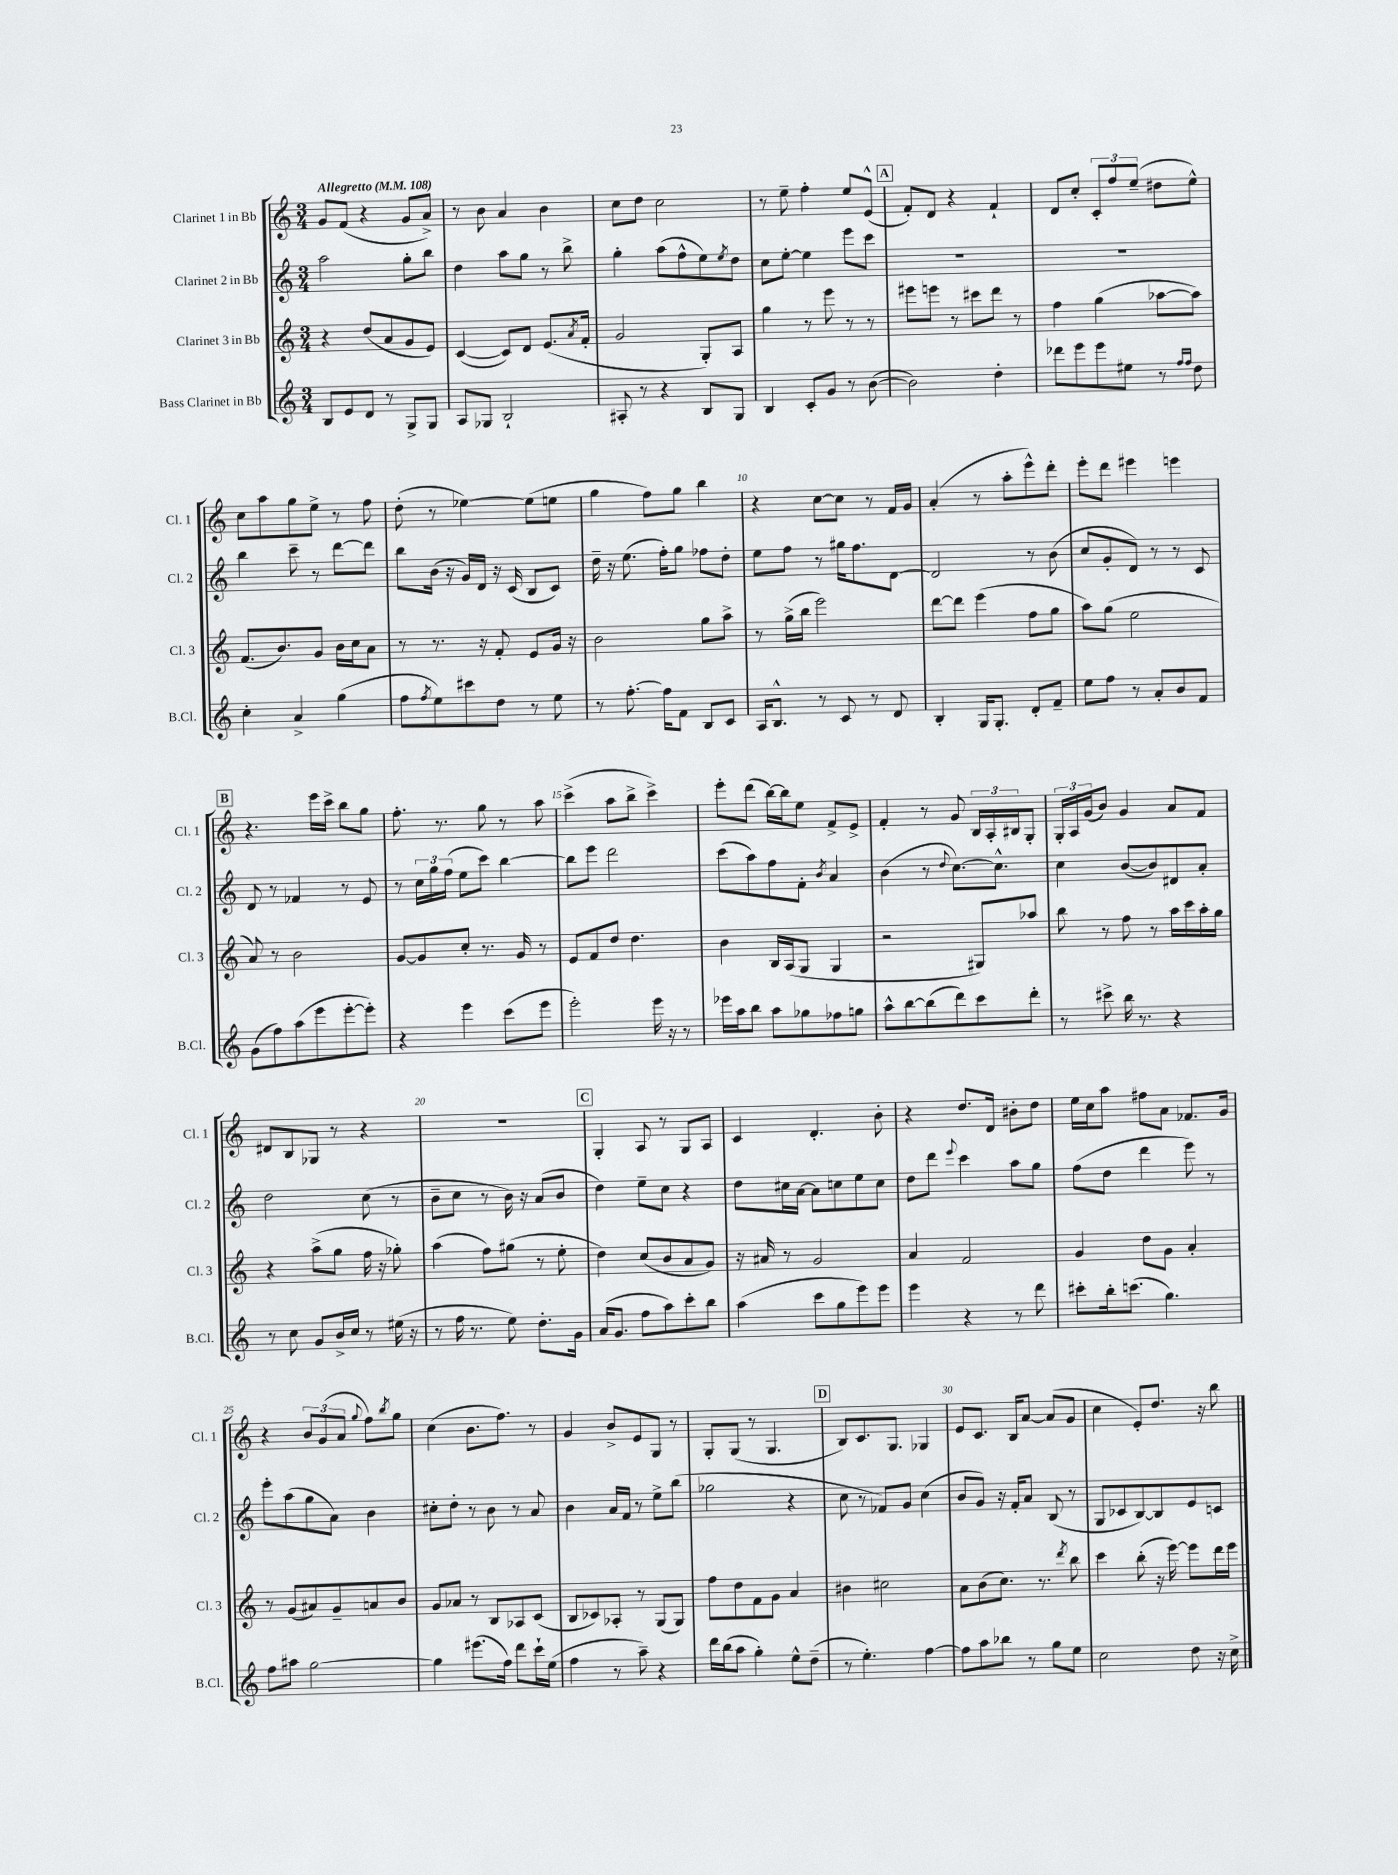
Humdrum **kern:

**kern	**kern	**kern	**kern
*staff4	*staff3	*staff2	*staff1
*clefG2	*clefG2	*clefG2	*clefG2
*k[]	*k[]	*k[]	*k[]
*M3/4	*M3/4	*M3/4	*M3/4
*MM108	*MM108	*MM108	*MM108
8B/L	4r	2aa\	8g/L
8e/	.	.	(8f/J
8d/J	(8dd/L	.	4r
8r	8a/	.	.
8G^/L	8g/	8gg'\L	8g/L
8G/J	8e/J)	8bb\J	8a^/J)
=	=	=	=
8A/L	([4c/	4dd\	8r
8G-/J	.	.	8b\
2B`/	8c/]L)	8aa\L	4a/
.	8d/J	8gg\J	.
.	(8.e/L	8r	4b\
.	.	8bb^\	.
.	8qa/	.	.
.	16f'/Jk	.	.
=	=	=	=
8A#'/	2g/	4gg'\	8cc\L
8r	.	.	8dd\J
4r	.	(8aa\L	2cc\
.	.	8ff^^\	.
8B/L	8G'/L)	8ee\)	.
.	.	8qee/	.
8G/J	8A/J	8dd\J	.
=	=	=	=
4B/	4gg\	8cc\L	8r
.	.	[8ee'\J	8ee~\
8c'/L	8r	4ee\]	4ff'\
8g/J	8eee\	.	.
8r	8r	8eee\L	8ee/L
([8b\	8r	8ccc\J	(8e^^/J
=	=	=	=
2b\])	8eee#\L	2.r	8f'/L)
.	8eee\J	.	8d/J
.	8r	.	4r
.	8ccc#\L	.	.
4dd'\	8ddd\J	.	4f`/
.	8r	.	.
=	=	=	=
8ddd-\L	4ff\	2.r	8d/L
8eee\	.	.	8cc'/J
8eee\	(4gg\	.	12c'/L
.	.	.	12ff/
8ee#\J	.	.	.
.	.	.	(12ee~/J
8r	[8aa-\L	.	8dd#\L
16qqff/LL	.	.	.
16qqff/JJ	.	.	.
8dd\	8aa-\]J)	.	8ee^^\J)
=	=	=	=
4cc'\	(8.f/L	4bb\	8cc\L
.	.	.	8aa\
.	8.b/)	.	.
4a^/	.	8ccc~\	8gg\
.	8g/J	8r	8ee^\J
(4gg\	16b\LL	[8ddd\L	8r
.	16cc\J	.	.
.	8a\J	8ddd\]J	8ff\
=	=	=	=
8ff\L	8r	8bb\L	(8dd'\
8qff/	.	.	.
8ee\)	8.r	(16b\Jk	8r
.	.	16r	.
8ccc#\	.	16g/LL)	[4ee-\)
.	16r	16d/JJ	.
8dd\J	8f'/	16r	.
.	.	(16c/	.
8r	8e/L	8B/L	(8ee-\]L
8ee\	16g/Jk	8c/J)	8ee\J
.	16r	.	.
=	=	=	=
8r	2b\	16dd~\	4gg\
.	.	16r	.
[8.ff'\	.	(8.ee\	.
.	.	.	8ff\L)
16ff\]LK	.	16ff'\LK)	.
8f\J	.	8gg\J	8gg\J
8B/L	8gg\L	8ff-\L	4bb\
8c/J	8aa^\J	8dd'\J	.
=	=	=	=
16A/LK	8r	8ee\L	4r
8.B^^/J	.	.	.
.	(16gg^\LL	8ff\J	.
.	16bb\JJ	.	.
8r	2eee\)	8r	[8cc\L
8c/	.	16gg#\LK	8cc\]J
.	.	8.ff\	.
8r	.	.	8r
8d/	.	[8d\J	16f/LL
.	.	.	16g/JJ
=	=	=	=
4B'/	[8ddd\L	2d/]	(4a'/
.	8ddd\]J	.	.
16G/LK	(4eee\	.	8r
8.G'/J	.	.	.
.	.	.	8aa'\L
8d'/L	8ff\L	8r	8eee^^\)
8f~/J	8gg\J	(8b\	8ddd'\J
=	=	=	=
8ee\L	8aa\L)	8cc/L	8eee'\L
8ff\J	(8gg\J	8g'/	8ddd\J
8r	2ee\	8d/J)	4eee#\
8a'/L	.	8r	.
8b/	.	8r	4eee\
8f/J	.	8c/	.
=	=	=	=
(8g\L	8a/)	8d/	4.r
8ff\)	8r	8r	.
(8aa\	2b\	4f-/	.
8eee\	.	.	16eee\LL
.	.	.	16ccc^\JJ
[8eee'\	.	8r	8bb\L
8eee'\]J)	.	8e/	8gg\J
=	=	=	=
4r	[8g/L	8r	8.ff'\
.	8g/]	24cc\LL	.
.	.	24gg\	.
.	.	.	8.r
.	.	(24ff\JJ	.
4eee\	8cc'/J	8ee\L	.
.	8.r	8ccc\J)	8gg\
(8ccc\L	.	[4bb\	8r
.	16g/	.	.
8eee\J	8r	.	8aa\
=	=	=	=
2eee'\)	8e/L	8bb\]L	(4ccc^\
.	8f/	8eee\J	.
.	8dd/J	2ddd\	8aa\L
.	4.dd\	.	8bb^\J
16eee\	.	.	4ccc^\)
16r	.	.	.
8r	.	.	.
=	=	=	=
16eee-\LL	4b\	(8ccc\L	8eee'\L
16aa\J	.	.	.
8bb\J	.	8aa\)	(8ddd\J
8aa\L	16B/LL	8ff\	[16bb\LL)
.	(16A/J	.	16bb\]J
8gg-\	8G/J	8f'\J	8ee\J
.	.	8qb/	.
8ff-\	4G/	4a/	8f^/L
8gg\J	.	.	8e^/J
=	=	=	=
8aa^^\L	2r	(4b\	4f'/
[8bb\	.	.	.
(8bb\]	.	8r	8r
.	.	8qqdd/	.
8ddd\)	.	[8.cc\L)	8g/
8ccc\	8G#/L)	.	24B/LL
.	.	.	24A'/
.	.	8.cc^^\]J	.
.	.	.	24B#/J
8ddd'\J	8aa-/J	.	8G'/J
=	=	=	=
8r	8bb\	4cc\	24G'/LL
.	.	.	24A/
.	.	.	(24g/J
8ccc#^\	8r	.	8b/J)
16bb\	8ff\	([8b/L	4g/
8.r	.	.	.
.	8r	8b/])	.
4r	16aa\LL	8d#/	8a/L
.	16ccc\	.	.
.	16aa'\	8a'/J	8f/J
.	16gg\JJ	.	.
=	=	=	=
8r	4r	2dd\	8d#/L
8cc\	.	.	8B/
8g/L	(8aa^\L	.	8G-/J
16b^/L	8gg\J	.	8r
16cc/JJ	.	.	.
8r	16ff\	(8cc\	4r
.	16r	.	.
(16ee#\	8gg-'\)	8r	.
16r	.	.	.
=	=	=	=
8r	(4aa\	8b~\L	2.r
16ff\	.	8cc\J	.
8.r	.	.	.
.	8ff\L)	8r	.
8ee\)	(8gg#\J	16b\)	.
.	.	16r	.
8.dd'\L	8r	(8a/L	.
.	8ee'\	8b/J	.
16g\Jk	.	.	.
=	=	=	=
(16a/LK	4dd\)	4dd\)	4G'/
8.g/J	.	.	.
8ff\L	(8cc/L	8ee~\L	8A/
8aa\)	8b/	8cc\J	8r
8ccc'\	8a/	4r	8G/L
8bb\J	8g/J)	.	8A/J
=	=	=	=
(4aa\	16r	8dd\L	4c/
.	16a#/	.	.
.	8r	16cc#\L	.
.	.	[16a\JJ	.
8ccc\L	2g/	8a\]L	4.d'/
8gg\	.	8cc\	.
8eee\)	.	8ee\	.
8eee\J	.	8cc\J	8b'\
=	=	=	=
4eee\	4a/	8dd\L	4r
.	.	8ddd\J	.
.	.	8qqeee/	.
4r	2f/	4ccc\	8.dd/L
.	.	.	16d/Jk
8r	.	8aa\L	8b#'\L
8ddd\	.	8gg\J	8dd\J
=	=	=	=
8ccc#'\L	4g/	(8ff\L	16ee\LL
.	.	.	16cc\J
16bb'\k	.	8dd\J	8aa\J
(8.ccc\J	.	.	.
.	8dd\L	4ddd\	8ff#\L
4.gg\)	8g\J	.	8a\J
.	4a'/	8eee\)	8.f-/L
.	.	8r	.
.	.	.	16g/Jk
=	=	=	=
8ff\L	8r	8eee'\L	4r
8aa#\J	(8g/L	(8aa\	.
[2gg\	8a#/)	8gg\	12b/L
.	.	.	(12g/
.	8g~/	8a\J)	.
.	.	.	12a/J
.	.	.	8qqgg/
.	8a/	4b\	8ff\L)
.	.	.	8qbb/
.	8b/J	.	8gg\J
=	=	=	=
4gg\]	8g/L	8cc#'\L	(4cc\
.	8a-/J	8dd'\J	.
(8.eee#\L	8r	8r	8.b\L
.	8B/L	8b\	.
16ff\Jk)	.	.	8.ff\J)
8ddd\L	8A-/	8r	.
16ccc`\L	(8c/J	8a/	8r
(16ee\JJ	.	.	.
=	=	=	=
4ff\	8B/L	4b\	4g/
.	8c-/)	.	.
8r	8A-'/J	16a/LL	8b^/L
.	.	16f/JJ	.
8aa~\)	8r	8r	8e/
4r	(8G/L	8ee^\L	8G/J
.	8G/J)	(8bb\J	8r
=	=	=	=
16ddd\LL	8ff\L	2gg-\	8G'/L
(16bb\J	.	.	.
8aa\J	8dd\	.	(8G/J
4gg'\)	8f\	.	8r
.	8g\J	.	4.G/
8ee^^\L	4a/	4r	.
(8dd~\J	.	.	.
=	=	=	=
8r	4b#\	8cc\	8B/L)
4.ee'\)	.	8r	8.c/
.	2cc#\	8f-/L)	.
.	.	.	8.G/J
.	.	8g/J	.
[4ff\	.	(4cc\	4G-/
=	=	=	=
8ff\]L	8a\L	8b/L	8e/L
8aa\	(8b\	8g/J)	8.c/J
8bb-\J	8.cc\J)	16r	.
.	.	16f'/LK	16B/LK
8r	.	8a/J	[8a/J
.	8.r	.	.
8gg\L	.	(8B/	(8a/]L
.	8qddd/	.	.
8ee\J	8bb\	8r	8g/J
=	=	=	=
2cc\	4ccc\	8G/L	4cc\
.	.	8c-/	.
.	(8bb'\	[8B/)	8e'/L)
.	16r	8B/]	8.dd/J
.	[16eee\)	.	.
8dd\	8eee\]L	8e/	.
.	.	.	16r
16r	16ddd\L	8c/J	8bb\
16cc^\	16eee\JJ	.	.
==	==	==	==
*-	*-	*-	*-
